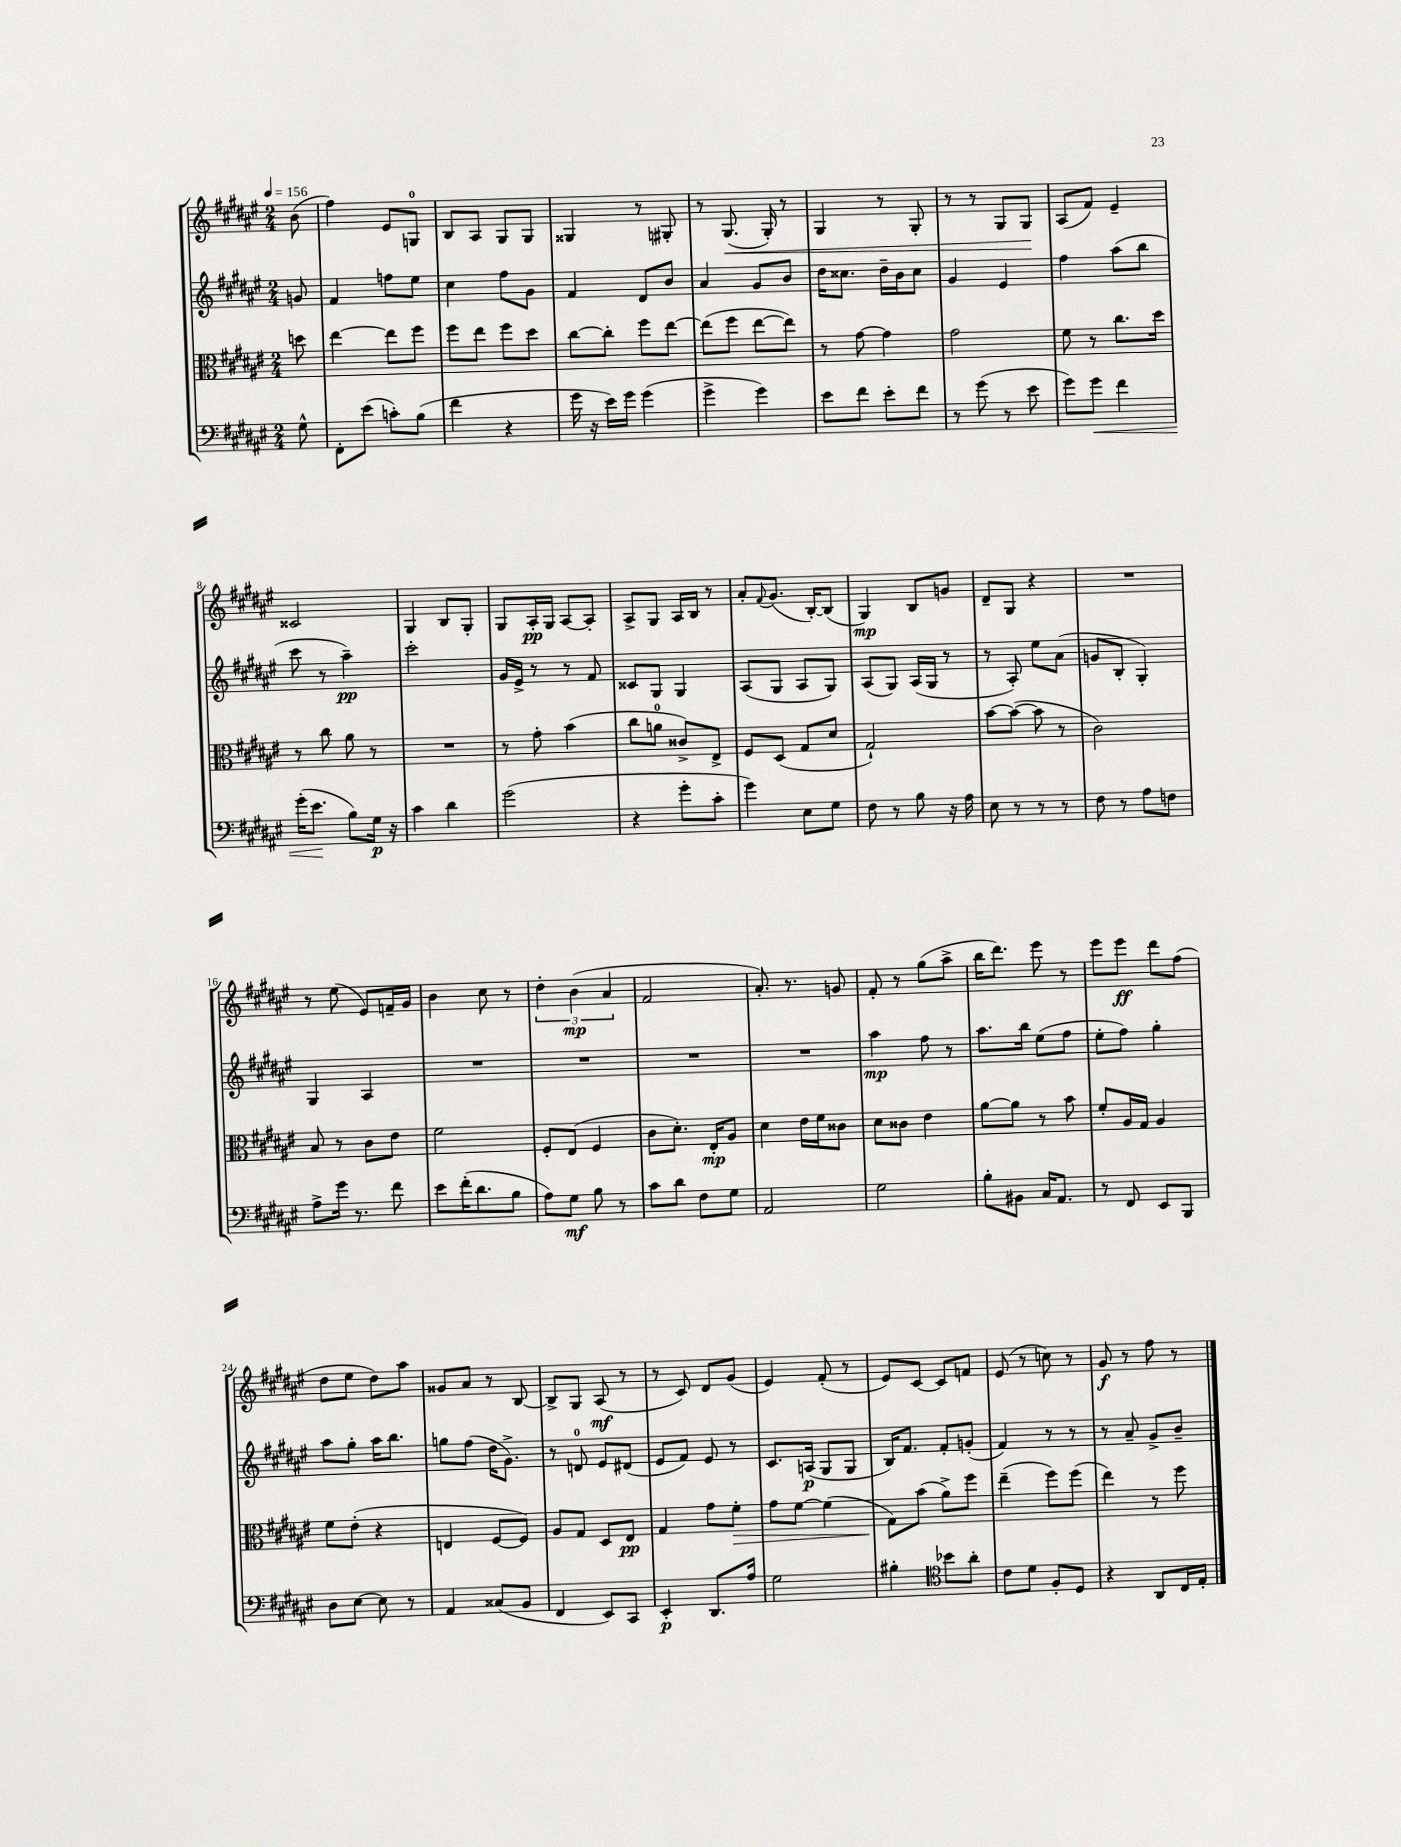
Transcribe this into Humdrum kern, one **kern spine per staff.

**kern	**kern	**kern	**kern
*staff4	*staff3	*staff2	*staff1
*clefF4	*clefC3	*clefG2	*clefG2
*k[f#c#g#d#a#e#]	*k[f#c#g#d#a#e#]	*k[f#c#g#d#a#e#]	*k[f#c#g#d#a#e#]
*M2/4	*M2/4	*M2/4	*M2/4
*MM156	*MM156	*MM156	*MM156
8G#^^	8dd	8g	(8b
=	=	=	=
8FF#'	[4ee#	4f#	4ff#)
(8e#	.	.	.
8c')	8ee#]	8ff	8e#
(8B	8ff#	8ee#	8G
=	=	=	=
4f#	8ff#	4cc#	8B
.	8ee#	.	8A#
4r	8ff#	8ff#	8G#
.	8dd#	8g#	8G#
=	=	=	=
16g#	[8cc#	4f#	4G##
16r	.	.	.
16e#)	8cc#']	.	.
16g#	.	.	.
(4g#	8ff#	8d#	8r
.	[8ee#	8b	8G#'
=	=	=	=
4g#^	(8ee#]	4a#	8r
.	8ff#	.	(8.G#
4g#)	[8ee#	8g#	.
.	.	.	16G#')
.	8ee#])	8b	8r
=	=	=	=
8e#	8r	16dd#	4G#
.	.	8.cc##	.
8f#	[8g#	.	.
8e#'	4g#]	16dd#~	8r
.	.	16b	.
8f#	.	8cc##	8G#'
=	=	=	=
8r	2g#	4g#	8r
(8g#	.	.	8r
8r	.	4e#	8G#
8e#	.	.	8G#
=	=	=	=
8g#)	8f#	4ff#	(8A#
8g#	8r	.	8f#)
4f#	8.cc#	(8aa#	4e#~
.	.	8bb	.
.	16dd#	.	.
=	=	=	=
(16g#'	8r	8ccc#	2c##
8.e#	.	.	.
.	8cc#	8r	.
8B)	8a#	4aa#~)	.
16G#	8r	.	.
16r	.	.	.
=	=	=	=
4c#	2r	2ccc#'	4G#
4d#	.	.	8B
.	.	.	8G#'
=	=	=	=
(2g#	8r	16g#	8G#
.	.	16e#^	.
.	8g#'	8r	16A#'
.	.	.	16G#
.	(4b	8r	[8A#
.	.	8f#	8A#']
=	=	=	=
4r	8cc#	8c##	8A#^
.	8a	8G#	8G#
8g#'	8c##^)	4G#	16A#
.	.	.	16B
8c#'	8E#^	.	8r
=	=	=	=
4g#)	8F#	(8A#	8a#'
.	.	.	8qqf#
.	(8D#	8G#	(8.g#
8E#	8G#	8A#	.
.	.	.	[16B')
8G#	8d#	8G#)	(8B]
=	=	=	=
8F#	2G#`)	(8A#	4G#)
8r	.	8G#)	.
8B	.	(16A#	8B
.	.	16G#	.
16r	.	8r	8g
16A#	.	.	.
=	=	=	=
8E#	[8b	8r	8d#~
8r	(8b_	8A#')	8G#
8r	8b]	8ee#	4r
8r	8r	(8a#	.
=	=	=	=
8F#	2c#)	8g	2r
8r	.	8B'	.
8A#	.	4G#')	.
8F	.	.	.
=	=	=	=
8A#^	8B	4G#	8r
16g#	8r	.	(8ee#
8.r	.	.	.
.	8c#	4A#	8e#)
8f#	8e#	.	16f~
.	.	.	16g#
=	=	=	=
8e#	2f#	2r	4b
(16f#'	.	.	.
8.d#	.	.	.
.	.	.	8cc#
8B	.	.	8r
=	=	=	=
8A#)	8F#'	2r	6dd#'
8G#	(8E#	.	.
.	.	.	(6b
8B	4F#	.	.
.	.	.	6a#
8r	.	.	.
=	=	=	=
8c#	8c#	2r	2f#
8d#	8.d#')	.	.
8F#	.	.	.
.	16E#'	.	.
8G#	8A#	.	.
=	=	=	=
2AA#	4d#	2r	8.a#')
.	.	.	8.r
.	16e#	.	.
.	16f#	.	.
.	8c##	.	8g
=	=	=	=
2G#	8d#	4aa#	8f#'
.	8c##	.	8r
.	4e#	8ff#	(8gg#
.	.	8r	8aa#^
=	=	=	=
8B'	[8a#	8.aa#	16bb
.	.	.	8.ddd#)
8BB#	8a#]	.	.
.	.	16bb	.
16C#	8r	(8ee#	8eee#
8.AA#	.	.	.
.	8b	8ff#	8r
=	=	=	=
8r	8f#'	8ee#'	8eee#
8FF#	16A#	8ff#)	8eee#
.	16G#	.	.
8EE#	4A#	4gg#'	8ddd#
8BBB	.	.	(8ff#
=	=	=	=
8D#	8f#	8aa#	8dd#
[8E#	(8e#'	8gg#'	8ee#
8E#]	4r	16aa#	8dd#)
.	.	8.bb	.
8r	.	.	8aa#
=	=	=	=
4AA#	4E	8gg	8g##
.	.	(8ff#	8a#
(8C##	[8F#	16dd#	8r
.	.	8.g#^)	.
8BB	8F#])	.	[8B
=	=	=	=
4FF#	8A#	8r	8B^]
.	8G#	8d	8G#
8EE#)	8D#	8e#	(8A#
8CC#	8E#	(8d#	8r
=	=	=	=
4EE#'	4G#	8e#	8r
.	.	8f#)	8c#)
8.DD#	8g#	8e#	8d#
.	8f#'	8r	(8g#
16A#	.	.	.
=	=	=	=
2G#	8g#	8.c#	4e#)
.	[8f#	.	.
.	.	(16A	.
.	(4f#]	8G#	(8f#'
.	.	8G#	8r
=	=	=	=
4B#'	8G#)	16B)	8e#)
.	.	8.f#	.
.	(8b	.	[8c#
*clefC4	*	*	*
8b-	8a#^)	8f#'	8c#]
8a#'	8ff#	(8g'	8f
=	=	=	=
8c#	(4ee#~	4f#)	(8e#
8d#	.	.	8r
8F#'	8ff#)	8r	8cc)
8D#	(8ff#	8r	8r
=	=	=	=
4r	4ee#)	8r	8g#
.	.	8a#~	8r
8AA#	8r	8g#^	8ff#
16C#	8ff#	8b~	8r
16E#'	.	.	.
==	==	==	==
*-	*-	*-	*-
